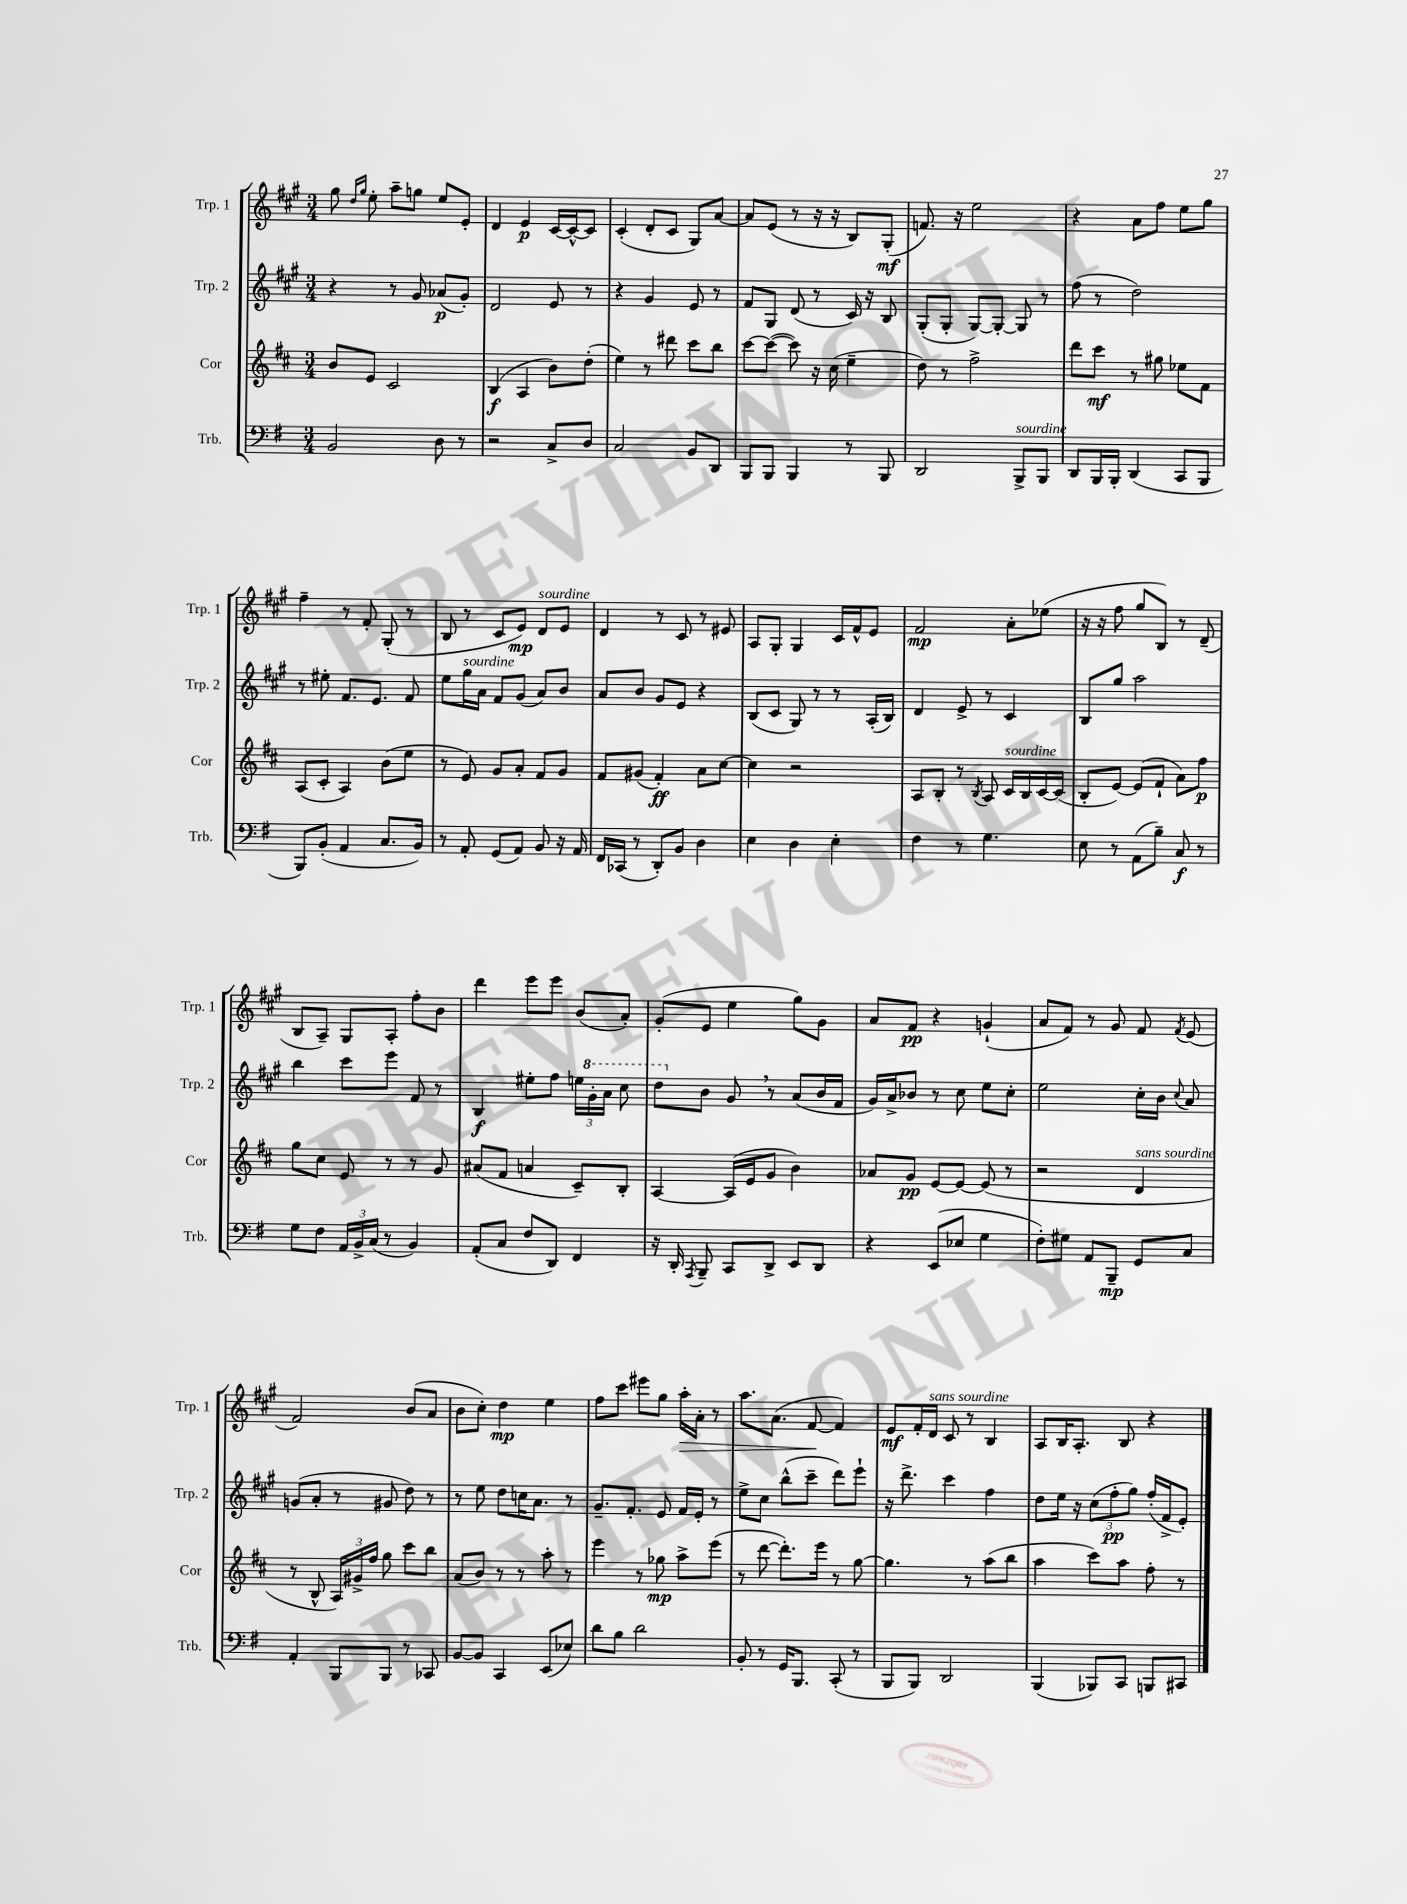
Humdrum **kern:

**kern	**dynam	**kern	**dynam	**kern	**dynam	**kern	**dynam
*part4	*part4	*part3	*part3	*part2	*part2	*part1	*part1
*staff4	*staff4	*staff3	*staff3	*staff2	*staff2	*staff1	*staff1
*I"Trb.	*	*I"Cor	*	*I"Trp. 2	*	*I"Trp. 1	*
*I'Trb.	*	*I'Cor	*	*I'Trp. 2	*	*I'Trp. 1	*
*clefF4	*	*clefG2	*	*clefG2	*	*clefG2	*
*k[f#]	*	*k[f#c#]	*	*k[f#c#g#]	*	*k[f#c#g#]	*
*M3/4	*	*M3/4	*	*M3/4	*	*M3/4	*
=20	=20	=20	=20	=20	=20	=20	=20
2BB/	.	8b/L	.	4r	.	8gg#\	.
.	.	.	.	.	.	16qqdd/LL	.
.	.	.	.	.	.	16qqgg#/JJ	.
.	.	8e/J	.	.	.	8ee'\	.
.	.	2c#/	.	8r	.	8aa~\L	.
.	.	.	.	8g#/	.	8ggn\J	.
8D\	.	.	.	(8a-X/L	p	8ee/L	.
8r	.	.	.	8g#'/J)	.	8e'/J	.
=21	=21	=21	=21	=21	=21	=21	=21
2r	.	(4B/	f	2d/	.	4d/	.
.	.	4A/	.	.	.	4e/	p
8C^/L	.	8b\L)	.	8e/	.	[16c#/LL	.
.	.	.	.	.	.	16c#^^/J_	.
8D/J	.	(8dd'\J	.	8r	.	8c#/J]	.
=22	=22	=22	=22	=22	=22	=22	=22
2C/	.	4ee\)	.	4r	.	(4c#'/	.
.	.	8r	.	4g#/	.	8d'/L	.
.	.	8ddd#X\	.	.	.	8c#/J	.
8BB/L	.	8ccc#\L	.	8e/	.	8G#/L)	.
8DD/J	.	8bb\J	.	8r	.	[8a/J	.
=23	=23	=23	=23	=23	=23	=23	=23
8BBB/L	.	[8ccc#\L	.	8f#/L	.	8a/L]	.
8BBB/J	.	(8ccc#\J_	.	8G#/J	.	(8e/J	.
4BBB/	.	8ccc#\])	.	(8d/	.	8r	.
.	.	16r	.	8r	.	16r	.
.	.	(16cc#\	.	.	.	16r	.
8r	.	4ee~\	.	16c#/)	.	8B/L)	.
.	.	.	.	16r	.	.	.
8BBB/	.	.	.	8B/	.	(8G#'/J	mf
=24	=24	=24	=24	=24	=24	=24	=24
2DD/	.	8dd\)	.	(8G#'/L	.	8.fn/)	.
.	.	8r	.	8G#'/J	.	.	.
.	.	.	.	.	.	16r	.
.	.	2ff#^\	.	[8G#/L)	.	2ee\	.
.	.	.	.	8G#'/J_	.	.	.
!LO:TX:a:i:t=sourdine	!	!	!	!	!	!	!
8BBB^/L	.	.	.	8G#/]	.	.	.
8BBB/J	.	.	.	8r	.	.	.
=25	=25	=25	=25	=25	=25	=25	=25
8DD/L	.	8ddd\L	.	(8ff#\	.	4r	.
16BBB/L	.	8ccc#\J	mf	8r	.	.	.
16BBB'/JJ	.	.	.	.	.	.	.
(4DD/	.	8r	.	2dd\)	.	8a\L	.
.	.	8gg#X\	.	.	.	8ff#\J	.
8CC/L	.	8ee-X\L	.	.	.	8ee\L	.
8BBB/J	.	8f#\J	.	.	.	8gg#\J	.
!!LO:LB:g=z
=26	=26	=26	=26	=26	=26	=26	=26
8BBB/L)	.	(8A/L	.	8r	.	4ff#~\	.
(8BB'/J	.	8c#'/J	.	8ee#X'\	.	.	.
4AA/	.	4A/)	.	8.f#/L	.	8r	.
.	.	.	.	.	.	8f#'/	.
.	.	.	.	8.e/J	.	.	.
8.C/L	.	(8b\L	.	.	.	(8G#'/	.
.	.	8ee\J	.	8f#/	.	8r	.
16BB/Jk)	.	.	.	.	.	.	.
=27	=27	=27	=27	=27	=27	=27	=27
8r	.	8r	.	8ee\L	.	8B/	.
!	!	!	!	!LO:TX:a:i:t=sourdine	!	!	!
8AA'/	.	8e/)	.	16gg#\L	.	8r	.
.	.	.	.	16a\JJ	.	.	.
(8GG/L	.	8g/L	.	8f#/L	.	8c#/L	.
8AA/J)	.	8a'/J	.	(8g#/J	.	8e/J)	mp
!	!	!	!	!	!	!LO:TX:a:i:t=sourdine	!
8BB/	.	8f#/L	.	8a/L)	.	8d/L	.
16r	.	8g/J	.	8b/J	.	8e/J	.
16AA/	.	.	.	.	.	.	.
=28	=28	=28	=28	=28	=28	=28	=28
16FF#/LL	.	8f#/L	.	8a/L	.	4d/	.
(16CC-X/JJ	.	.	.	.	.	.	.
8r	.	(8g#X/J	.	8b/J	.	.	.
8DD'/L)	.	4f#'/)	ff	8g#/L	.	8r	.
8BB/J	.	.	.	8e/J	.	8c#/	.
4D\	.	8a\L	.	4r	.	8r	.
.	.	[8cc#\J	.	.	.	8e#X/	.
=29	=29	=29	=29	=29	=29	=29	=29
4E\	.	4cc#\]	.	(8B/L	.	8A/L	.
.	.	.	.	8c#/J	.	8G#'/J	.
4D\	.	2r	.	8G#/)	.	4G#/	.
.	.	.	.	8r	.	.	.
4E'\	.	.	.	8r	.	16c#/LL	.
.	.	.	.	.	.	16f#^^/J	.
.	.	.	.	(16A'/LL	.	8e/J	.
.	.	.	.	16B/JJ)	.	.	.
=30	=30	=30	=30	=30	=30	=30	=30
4F#\	.	8A/L	.	4d/	.	2f#/	mp
.	.	8B'/J	.	.	.	.	.
8r	.	8r	.	8e^/	.	.	.
.	.	8qB/	.	.	.	.	.
4.G\	.	8A/	.	8r	.	.	.
!	!	!LO:TX:a:i:t=sourdine	!	!	!	!	!
.	.	16c#/LL	.	4c#/	.	8a'\L	.
.	.	16B/	.	.	.	.	.
.	.	[16c#/	.	.	.	(8ee-X\J	.
.	.	(16c#/JJ]	.	.	.	.	.
=31	=31	=31	=31	=31	=31	=31	=31
8E\	.	8B'/L	.	8B/L	.	16r	.
.	.	.	.	.	.	16r	.
8r	.	[8e/J)	.	8gg#/J	.	8ff#\	.
(8AA\L	.	(8e/L]	.	2aa\	.	8gg#/L	.
8B~\J)	.	8f#`/J	.	.	.	8B/J)	.
8C/	f	8a\L)	.	.	.	8r	.
8r	.	8ff#\J	p	.	.	(8d~/	.
!!LO:LB:g=z
=32	=32	=32	=32	=32	=32	=32	=32
8G\L	.	8gg\L	.	4bb\	.	8B/L	.
8F#\J	.	8cc#\J	.	.	.	8A~/J)	.
24AA/LL	.	8e/	.	8ccc#\L	.	8G#/L	.
24BB^/	.	.	.	.	.	.	.
(24C/JJ	.	.	.	.	.	.	.
8r	.	8r	.	8eee\J	.	8A'/J	.
4BB/)	.	8r	.	8f#/	.	8ff#'\L	.
.	.	8g/	.	8r	.	8b\J	.
=33	=33	=33	=33	=33	=33	=33	=33
(8AA'/L	.	(8a#X/L	.	4B/	f	4ddd\	.
8C/J	.	8f#/J	.	.	.	.	.
8F#/L	.	4an/	.	8ee#X'\L	.	8eee\L	.
8DD/J)	.	.	.	8ff#\J	.	8eee\J	.
4FF#/	.	8c#~/L)	.	24een\LL	.	(8b/L	.
*	*	*	*	*8va	*	*	*
.	.	.	.	24gg#'\	.	.	.
.	.	.	.	24aa\JJ	.	.	.
.	.	8B'/J	.	8ccc#\	.	8a'/J)	.
=34	=34	=34	=34	=34	=34	=34	=34
16r	.	[4A/	.	8ddd\L	.	(8g#'/L	.
16DD'/	.	.	.	.	.	.	.
8qAAA/	.	.	.	.	.	.	.
*	*	*	*	*X8va	*	*	*
8BBB~/	.	.	.	8b\J	.	8e/J	.
8CC/L	.	(16A/LL]	.	8g#,/	.	4ee\	.
.	.	16e/J	.	.	.	.	.
8DD^/J	.	8g/J	.	8r	.	.	.
8EE/L	.	4b\)	.	(8a/L	.	8gg#\L)	.
8DD/J	.	.	.	16b/L	.	8g#\J	.
.	.	.	.	16f#/JJ	.	.	.
=35	=35	=35	=35	=35	=35	=35	=35
4r	.	8a-X/L	.	16g#/LL)	.	8a/L	.
.	.	.	.	16a^/J	.	.	.
.	.	8g/J	pp	8b-X/J	.	8f#/J	pp
(8EE/L	.	[8e/L	.	8r	.	4r	.
8E-X/J	.	8e/J_	.	8cc#\	.	.	.
4G\	.	(8e/]	.	8ee\L	.	(4gn`/	.
.	.	8r	.	8cc#'\J	.	.	.
=36	=36	=36	=36	=36	=36	=36	=36
8F#'\L)	.	2r	.	2ee\	.	8a/L	.
8G#X\J	.	.	.	.	.	8f#/J)	.
8AA/L	.	.	.	.	.	8r	.
8BBB~/J	mp	.	.	.	.	8g#/	.
!	!	!LO:TX:a:i:t=sans sourdine	!	!	!	!	!
8GG/L	.	4d/	.	16cc#'\LL	.	8f#/	.
.	.	.	.	16b\JJ	.	.	.
.	.	.	.	8qqcc#/	.	8qf#/	.
8C/J	.	.	.	8a/	.	(8e/	.
!!LO:LB:g=z
=37	=37	=37	=37	=37	=37	=37	=37
4AA'/	.	8r	.	(8gn/L	.	2f#/)	.
.	.	8B^^/	.	8a'/J	.	.	.
8BBB/L	.	24A/LL)	.	8r	.	.	.
.	.	24g#X^/	.	.	.	.	.
.	.	24ff#/JJ	.	.	.	.	.
8BBB/J	.	8gg\	.	8g#X/	.	.	.
8r	.	8ccc#\L	.	8dd\)	.	(8b/L	.
8CC-X/	.	8bb\J	.	8r	.	8a/J	.
=38	=38	=38	=38	=38	=38	=38	=38
[8BB/L	.	(8a/L	.	8r	.	8b\L	.
8BB/J]	.	8b/J)	.	8ee\	.	8cc#'\J)	.
4CC/	.	8r	.	8dd\L	.	4dd\	mp
.	.	8r	.	16ccn\K	.	.	.
.	.	.	.	8.a\J	.	.	.
(8EE/L	.	8aa'\	.	.	.	4ee\	.
8E-X/J)	.	8r	.	8r	.	.	.
=39	=39	=39	=39	=39	=39	=39	=39
8d\L	.	4eee\	.	8.g#~/L	.	8ff#\L	.
8B\J	.	.	.	.	.	8ccc#\J	.
.	.	.	.	8.f#'/J	.	.	.
2d\	.	8r	.	.	.	8eee#X\L	.
.	.	8gg-X\	mp	8e/	.	8gg#\J	.
!	!	!	!	!	!	!	!LO:HP:b
.	.	8aa^\L	.	16f#/LL	.	16aa'\LL	>
.	.	.	.	16e'/JJ	.	16a'\JJ	.
.	.	(8eee\J	.	8r	.	8r	.
=40	=40	=40	=40	=40	=40	=40	=40
8BB'/	.	8r	.	8ee^\L	.	8.aa\L	.
8r	.	[8ddd\	.	8cc#\J	.	.	.
.	.	.	.	.	.	(8.a\J	.
16GG/KL	.	8.ddd'\L])	.	(8bb^^\L	.	.	.
8.BBB/J	.	.	.	.	.	.	.
.	.	.	.	8ccc#~\J	.	[8f#/	.
.	.	16eee\Jk	.	.	.	.	.
(8CC'/	.	8r	.	8ddd\L)	.	4f#/])	]
8r	.	[8gg\	.	8eee`\J	.	.	.
=41	=41	=41	=41	=41	=41	=41	=41
8BBB/L	.	4.gg\]	.	16r	.	8e/L	mf
.	.	.	.	8.ddd^\	.	.	.
8BBB/J)	.	.	.	.	.	16f#'/L	.
!	!	!	!	!	!	!LO:TX:a:i:t=sans sourdine	!
.	.	.	.	.	.	16d/JJ	.
2DD/	.	.	.	4ccc#\	.	8c#/	.
.	.	8r	.	.	.	8r	.
.	.	(8aa\L	.	4ff#\	.	4B/	.
.	.	8bb\J	.	.	.	.	.
=42	=42	=42	=42	=42	=42	=42	=42
(4BBB/	.	4aa\	.	8dd\L	.	8A/L	.
.	.	.	.	16ee\Jk	.	16B/K	.
.	.	.	.	16r	.	8.A'/J	.
8BBB-X/L)	.	8ccc#\L)	.	(12cc#\L	.	.	.
.	.	.	.	12ff#'\	pp	.	.
8CC/J	.	8aa\J	.	.	.	8B/	.
.	.	.	.	12gg#\J)	.	.	.
8BBBn/L	.	8ff#'\	.	(16ff#'/LL	.	4r	.
.	.	.	.	16f#^/J	.	.	.
8CC#X/J	.	8r	.	8e'/J)	.	.	.
==	==	==	==	==	==	==	==
*-	*-	*-	*-	*-	*-	*-	*-
